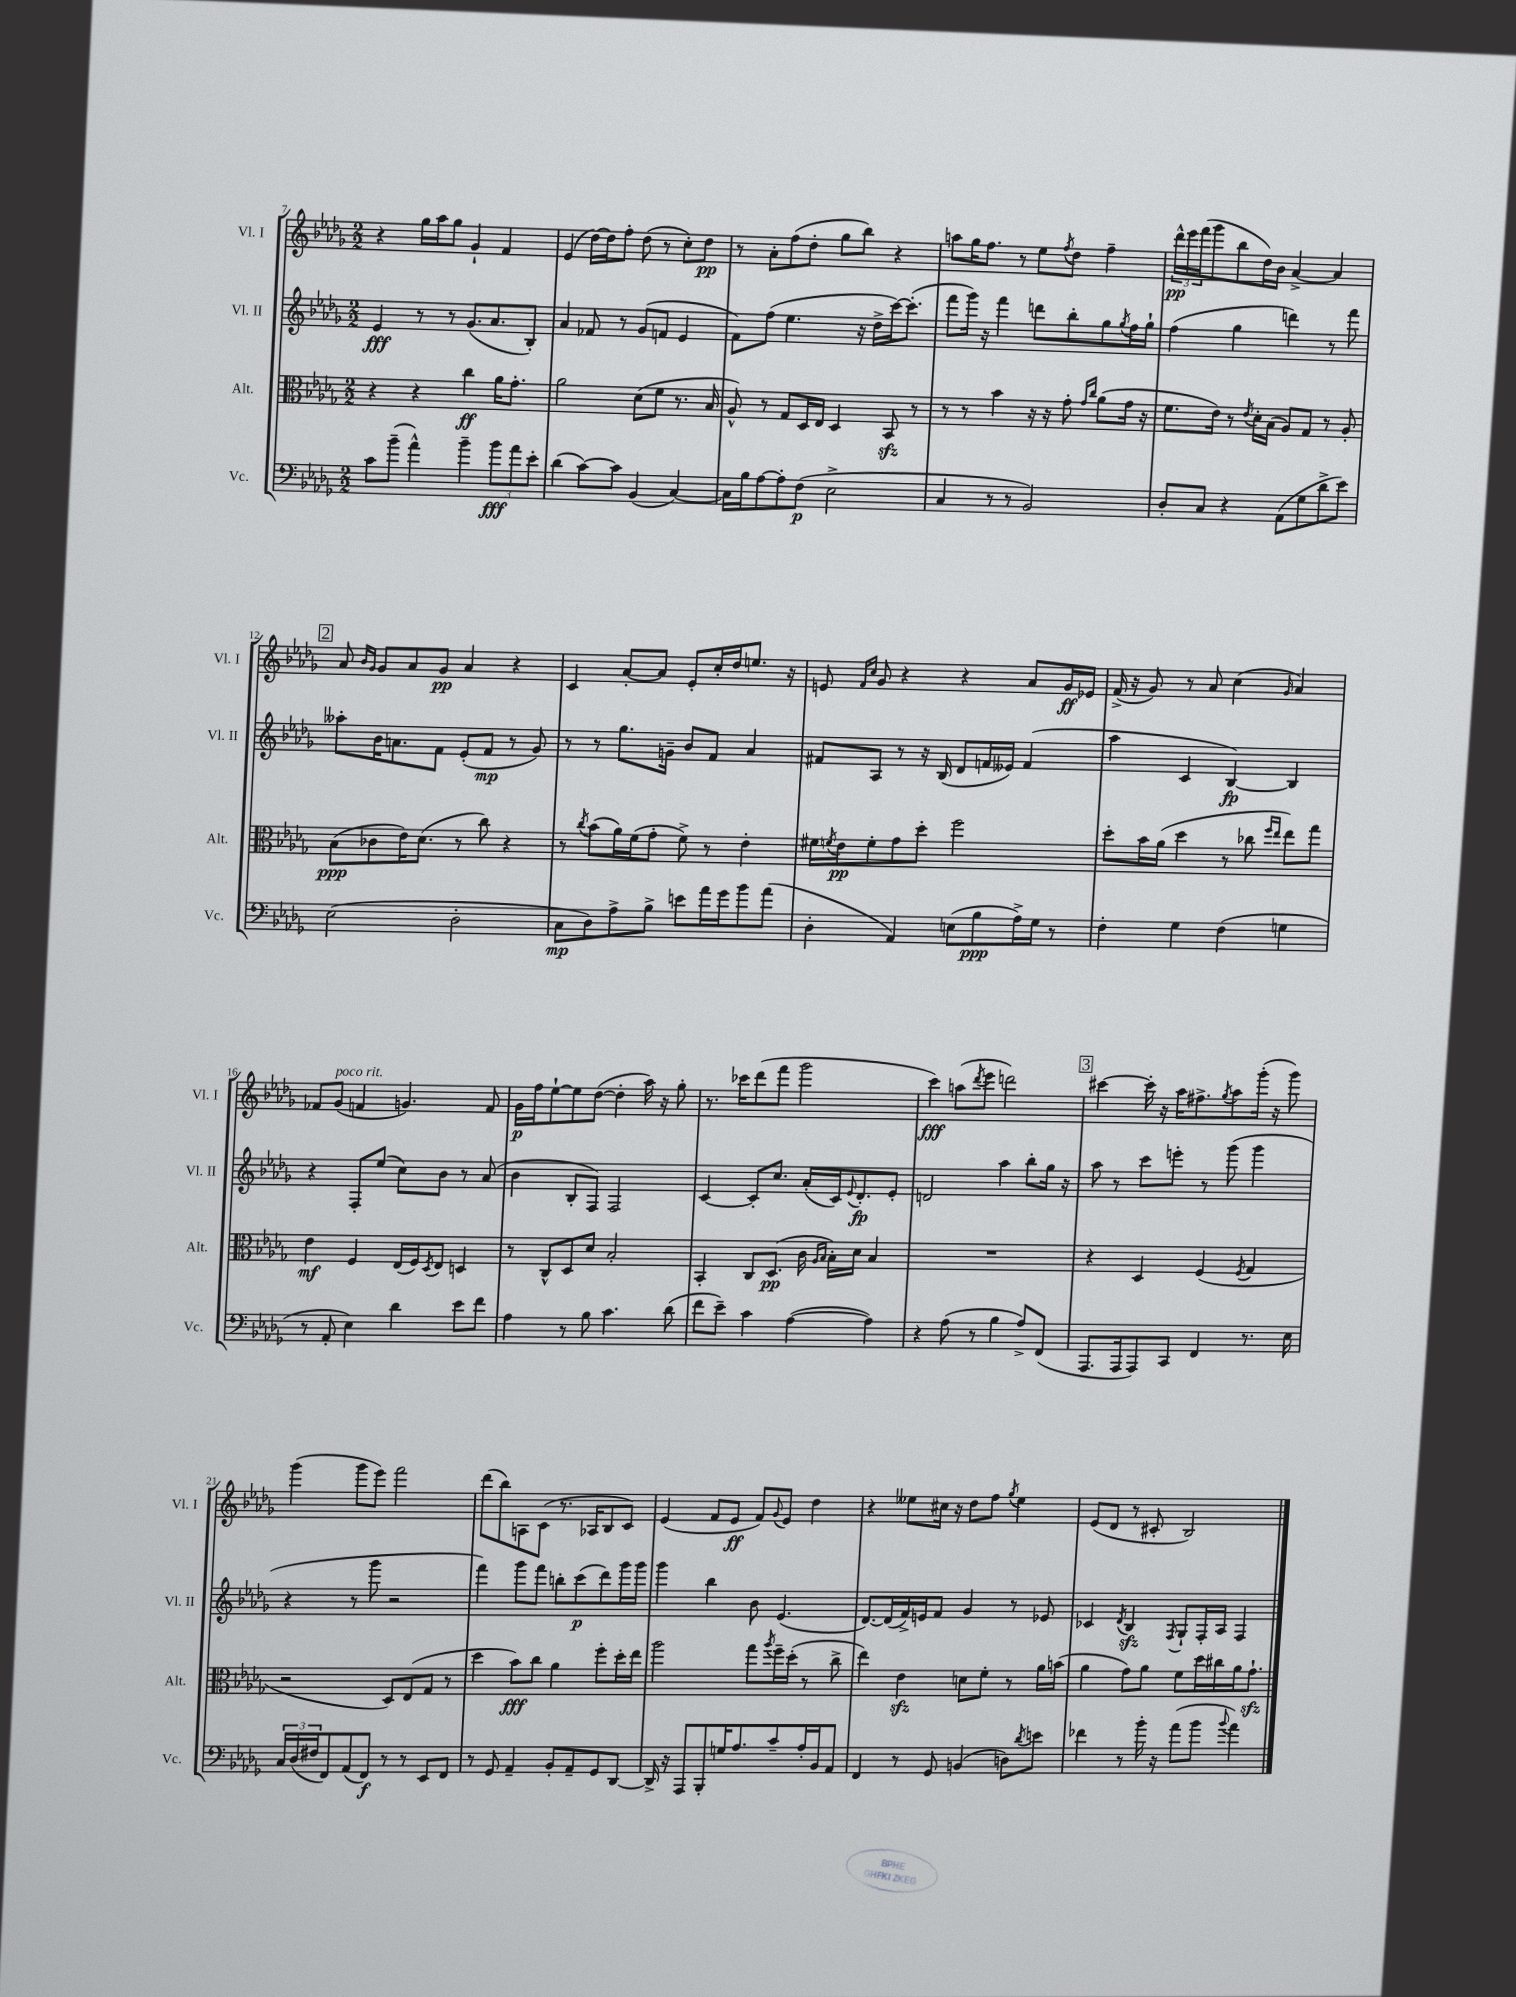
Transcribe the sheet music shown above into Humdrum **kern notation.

**kern	**dynam	**kern	**dynam	**kern	**dynam	**kern	**dynam
*part4	*part4	*part3	*part3	*part2	*part2	*part1	*part1
*staff4	*staff4	*staff3	*staff3	*staff2	*staff2	*staff1	*staff1
*I"Vc.	*	*I"Alt.	*	*I"Vl. II	*	*I"Vl. I	*
*I'Vc.	*	*I'Alt.	*	*I'Vl. II	*	*I'Vl. I	*
*clefF4	*	*clefC3	*	*clefG2	*	*clefG2	*
*k[b-e-a-d-g-]	*	*k[b-e-a-d-g-]	*	*k[b-e-a-d-g-]	*	*k[b-e-a-d-g-]	*
*M2/2	*	*M2/2	*	*M2/2	*	*M2/2	*
=7	=7	=7	=7	=7	=7	=7	=7
8c\L	.	4r	.	4e-/	fff	4r	.
(8b-~\J	.	.	.	.	.	.	.
4a-^^\)	.	4r	.	8r	.	16gg-\LL	.
.	.	.	.	.	.	16aa-\J	.
.	.	.	.	8r	.	8gg-\J	.
4b-~\	.	4cc\	ff	(8.g-/L	.	4g-`/	.
.	.	.	.	8.a-/	.	.	.
12b-\L	fff	16a-\KL	.	.	.	4f/	.
.	.	8.g-'\J	.	.	.	.	.
12a-\	.	.	.	.	.	.	.
.	.	.	.	8B-'/J)	.	.	.
12e-'\J	.	.	.	.	.	.	.
=8	=8	=8	=8	=8	=8	=8	=8
(4d-\	.	2a-\	.	4a-/	.	(4e-/	.
[8c\L)	.	.	.	8f-X/	.	[16dd-\LL)	.
.	.	.	.	.	.	16dd-\J]	.
8c\J]	.	.	.	8r	.	8ff'\J	.
(4BB-/	.	(8d-\L	.	(8g-/L	.	(8dd-\	.
.	.	8f\J	.	8fn/J	.	8r	.
[4C/)	.	8.r	.	4e-/	.	8cc'\L)	.
.	.	.	.	.	.	8dd-\J	pp
.	.	16B-/	.	.	.	.	.
=9	=9	=9	=9	=9	=9	=9	=9
16C\LL]	.	8A-^^/)	.	8f\L)	.	8r	.
16B-\J	.	.	.	.	.	.	.
[8A-\	.	8r	.	(8ff\J	.	8a-'\L	.
8A-'\]	.	8G-/L	.	4.ee-\	.	(8ff\	.
(8F\J	p	16D-/L	.	.	.	8dd-'\J	.
.	.	16E-/JJ	.	.	.	.	.
2E-^\	.	4D-/	.	.	.	8gg-\L	.
.	.	.	.	16r	.	8bb-\J)	.
.	.	.	.	16dd-^\LL	.	.	.
.	.	8BB-zz/	.	[16ccc\J)	.	4r	.
.	.	.	.	(8.ccc'\J]	.	.	.
.	.	8r	.	.	.	.	.
=10	=10	=10	=10	=10	=10	=10	=10
4C/	.	8r	.	8fff\L	.	8aan\L	.
.	.	8r	.	16ggg-\Jk)	.	16gg-\K	.
.	.	.	.	16r	.	8.ff\J	.
8r	.	4b-\	.	4fff\	.	.	.
8r	.	.	.	.	.	8r	.
2BB-/)	.	16r	.	8dddn\L	.	8ee-\L	.
.	.	16r	.	.	.	.	.
.	.	.	.	.	.	8qff/	.
.	.	8g-'\	.	8bb-'\	.	8dd-\J	.
.	.	16qqg-/LL	.	.	.	.	.
.	.	16qqcc/JJ	.	.	.	.	.
.	.	(8a-\L	.	8gg-\	.	4ff~\	.
.	.	.	.	8qgg-/	.	.	.
.	.	16g-\Jk	.	16ff\L	.	.	.
.	.	16r	.	16gg-`\JJ	.	.	.
=11	=11	=11	=11	=11	=11	=11	=11
8D-'/L	.	8.f\L	.	(4ff\	.	24ddd-^^\LL	pp
.	.	.	.	.	.	24eee-\	.
.	.	.	.	.	.	(24fff\J	.
8C/J	.	.	.	.	.	8ggg-\	.
.	.	16e-\Jk)	.	.	.	.	.
4r	.	8r	.	4gg-\	.	8bb-\	.
.	.	8qe-/	.	.	.	.	.
.	.	16d-'\LL	.	.	.	16dd-\L)	.
.	.	(16B-\JJ	.	.	.	16b-\JJ	.
(8AA-\L	.	8A-/L)	.	4dddn\)	.	[4a-^/	.
8G-\	.	8G-/J	.	.	.	.	.
8d-^\	.	8r	.	8r	.	4a-/]	.
8e-\J)	.	8A-'/	.	8fff\	.	.	.
!!LO:LB:g=z
!!LO:REH:place=s1:t=2
=12	=12	=12	=12	=12	=12	=12	=12
(2E-\	.	(8B-\L	ppp	8aa--X'\L	.	8a-/	.
.	.	.	.	.	.	16qqb-/LL	.
.	.	.	.	.	.	16qqg-/JJ	.
.	.	8c-X\	.	16b-\K	.	8g-/L	.
.	.	.	.	8.an\	.	.	.
.	.	16e-\K)	.	.	.	8a-/	.
.	.	(8.d-\J	.	.	.	.	.
.	.	.	.	8f\J	.	8g-/J	pp
2D-'\	.	8r	.	(8e-'/L	.	4a-/	.
.	.	8cc\)	.	8f/J	mp	.	.
.	.	4r	.	8r	.	4r	.
.	.	.	.	8g-/)	.	.	.
=13	=13	=13	=13	=13	=13	=13	=13
8C\L	mp	8r	.	8r	.	4c/	.
.	.	8qcc/	.	.	.	.	.
8D-\)	.	(8b-\L	.	8r	.	.	.
8A-^\	.	16a-\L)	.	8.gg-\L	.	[8a-'/L	.
.	.	(16f\J	.	.	.	.	.
8B-^\J	.	8g-'\J	.	.	.	8a-/J]	.
.	.	.	.	16gn~\Jk	.	.	.
8en\L	.	8f^\)	.	8b-/L	.	8e-'/L	.
16a-\L	.	8r	.	8f/J	.	16cc'/L	.
16g-\J	.	.	.	.	.	16dd-/J	.
8b-\	.	4e-'\	.	4a-/	.	8.een/J	.
(8a-\J	.	.	.	.	.	.	.
.	.	.	.	.	.	16r	.
=14	=14	=14	=14	=14	=14	=14	=14
4D-'\	.	16f#X\LL	.	8f#X/L	.	8en/	.
.	.	8qfn/	.	.	.	.	.
.	.	16e-\J	pp	.	.	.	.
.	.	.	.	.	.	16qqf/LL	.
.	.	.	.	.	.	16qqcc/JJ	.
.	.	8f'\	.	8A-/J	.	8g-/	.
4AA-/)	.	8g-\	.	8r	.	4r	.
.	.	8dd-'\J	.	16r	.	.	.
.	.	.	.	(16B-/	.	.	.
(8En\L	.	2ff\	.	8d-/L	.	4r	.
8B-\	ppp	.	.	16fn/L	.	.	.
.	.	.	.	16e--X/JJ)	.	.	.
16A-^\L)	.	.	.	(4f/	.	8a-/L	.
16G-\JJ	.	.	.	.	.	.	.
8r	.	.	.	.	.	16g-/L	ff
.	.	.	.	.	.	16e-X/JJ	.
=15	=15	=15	=15	=15	=15	=15	=15
4F'\	.	8dd-'\L	.	4aa-\	.	(16f^/	.
.	.	.	.	.	.	16r	.
.	.	16b-\L	.	.	.	8g-/)	.
.	.	(16a-\JJ	.	.	.	.	.
4G-\	.	4dd-\	.	4c/	.	8r	.
.	.	.	.	.	.	8a-/	.
(4F\	.	8r	.	[4B-/)	fp	(4cc\	.
.	.	8cc-X\	.	.	.	.	.
.	.	16qqff/LL	.	.	.	.	.
.	.	16qqee-/JJ	.	.	.	16qqg-/	.
4Gn\	.	8ee-\L)	.	4B-/]	.	4a-/)	.
.	.	8gg-\J	.	.	.	.	.
!!LO:LB:g=z
=16	=16	=16	=16	=16	=16	=16	=16
8r	.	4e-\	mf	4r	.	8f-X/L	.
!	!	!	!	!	!	!LO:TX:a:i:t=poco rit.	!
8AA-'/	.	.	.	.	.	(8g-/J	.
4E-\)	.	4F/	.	8F'/L	.	4fn/	.
.	.	.	.	(8ee-/J	.	.	.
4d-\	.	(16E-/LL	.	8cc\L)	.	4.gn/)	.
.	.	16F/J)	.	.	.	.	.
.	.	8qD-/	.	.	.	.	.
.	.	8E-/J	.	8b-\J	.	.	.
8e-\L	.	4Dn/	.	8r	.	.	.
8f\J	.	.	.	(8a-/	.	8f/	.
=17	=17	=17	=17	=17	=17	=17	=17
4A-\	.	8r	.	4b-\	.	16g-\LL	p
.	.	.	.	.	.	16ff\J	.
.	.	8C^^/L	.	.	.	[8ee-`\	.
8r	.	8D-/	.	8B-'/L	.	8ee-\]	.
8B-\	.	8d-/J	.	8F/J)	.	([8dd-\J	.
4.c\	.	2B-'/	.	2F/	.	4dd-'\]	.
.	.	.	.	.	.	16aa-\)	.
.	.	.	.	.	.	16r	.
(8d-\	.	.	.	.	.	8gg-'\	.
=18	=18	=18	=18	=18	=18	=18	=18
8f\L	.	4BB-'/	.	[4c/	.	8.r	.
8e-~\J)	.	.	.	.	.	.	.
.	.	.	.	.	.	16ccc-X\KL	.
4c\	.	8C/L	.	8c'/L]	.	(8ddd-\	.
.	.	(8.D-/J	pp	8.cc/J	.	8fff\J	.
([4A-\	.	.	.	.	.	2ggg-\	.
.	.	16c\	.	(16a-'/LL	.	.	.
.	.	16qqA-/LL	.	.	.	.	.
.	.	16qqB-/JJ	.	.	.	.	.
.	.	16B-'\LL)	.	16c/J)	.	.	.
.	.	.	.	8qqe-/	.	.	.
.	.	16d-\JJ	.	8.d-'/	fp	.	.
4A-\])	.	4B-/	.	.	.	.	.
.	.	.	.	8e-'/J	.	.	.
=19	=19	=19	=19	=19	=19	=19	=19
4r	.	1r	.	2dn/	.	4ccc\)	fff
(8A-\	.	.	.	.	.	(8aan\L	.
.	.	.	.	.	.	8qddd-/	.
8r	.	.	.	.	.	8eee-\J	.
4B-\	.	.	.	4aa-\	.	2dddn\)	.
8A-^/L)	.	.	.	8bb-'\L	.	.	.
(8FF/J	.	.	.	16gg-\Jk	.	.	.
.	.	.	.	16r	.	.	.
!!LO:REH:place=s1:t=3
=20	=20	=20	=20	=20	=20	=20	=20
8.AAA-/L	.	4r	.	8aa-\	.	[4ccc#X\	.
.	.	.	.	8r	.	.	.
16AAA-/k	.	.	.	.	.	.	.
8AAA-/)	.	4D-/	.	8ccc\L	.	16ccc#'\]	.
.	.	.	.	.	.	16r	.
8CC/J	.	.	.	8eeen'\J	.	16aa-\KL	.
.	.	.	.	.	.	8.ff#X^\	.
4FF/	.	(4F/	.	8r	.	.	.
.	.	.	.	.	.	8qgg-/	.
.	.	.	.	(8ggg-\	.	8aa-\	.
.	.	8qF/	.	.	.	.	.
8.r	.	4G-/	.	4ggg-\	.	(16ggg-'\Jk	.
.	.	.	.	.	.	16r	.
.	.	.	.	.	.	8ggg-\)	.
16E-\	.	.	.	.	.	.	.
!!LO:LB:g=z
=21	=21	=21	=21	=21	=21	=21	=21
24C/LL	.	2r	.	4r	.	(4ggg-\	.
(24D-/	.	.	.	.	.	.	.
24F#X/J	.	.	.	.	.	.	.
8FF/)	.	.	.	.	.	.	.
(8AA-/	.	.	.	8r	.	8ggg-\L	.
8FF/J)	f	.	.	8ggg-\	.	8eee-\J)	.
8r	.	8D-/L)	.	2r	.	2fff\	.
8r	.	(8E-/	.	.	.	.	.
8EE-/L	.	8G-/J	.	.	.	.	.
8FF/J	.	8r	.	.	.	.	.
=22	=22	=22	=22	=22	=22	=22	=22
8r	.	4dd-\	.	4fff\)	.	(8ddd-\L	.
8GG-/	.	.	.	.	.	8bb-\)	.
4AA-~/	.	8b-\L)	fff	8ggg-\L	.	8An\	.
.	.	8cc\J	.	8fff\J	.	(8c\J	.
8BB-'/L	.	4a-\	.	8bbn'\L	.	8.r	.
8AA-~/	.	.	.	(8ccc\	p	.	.
.	.	.	.	.	.	16A-X/KL	.
8GG-/	.	8ff'\L	.	8ddd-\)	.	8B-/	.
[8DD-/J	.	16dd-'\L	.	16ggg-\L	.	8c/J)	.
.	.	16ee-\JJ	.	16ggg-\JJ	.	.	.
=23	=23	=23	=23	=23	=23	=23	=23
16DD-^/]	.	2aa-\	.	4ggg-\	.	(4e-/	.
16r	.	.	.	.	.	.	.
8AAA-/L	.	.	.	.	.	.	.
8BBB-'/	.	.	.	4bb-\	.	8f/L	.
16Gn/K	.	.	.	.	.	8e-/J	ff
8.A-/	.	.	.	.	.	.	.
.	.	8gg-\L	.	8b-\	.	8f/L)	.
.	.	8qaa-/	.	.	.	8qqg-/	.
8c~/	.	16ff~\L	.	(4.e-/	.	8e-/J	.
.	.	(16dd-'\JJ	.	.	.	.	.
16A-'/L	.	8r	.	.	.	4dd-\	.
16BB-/J	.	.	.	.	.	.	.
8AA-/J	.	8cc^\	.	.	.	.	.
=24	=24	=24	=24	=24	=24	=24	=24
4FF/	.	4ee-\)	.	[8.d-/L)	.	4r	.
.	.	.	.	(16d-/L]	.	.	.
8r	.	4e-zz\	.	16f^/)	.	8ee--X\L	.
.	.	.	.	16en/J	.	.	.
8GG-/	.	.	.	8f/J	.	16cc#X\Jk	.
.	.	.	.	.	.	16r	.
(4BBn/	.	8dn\L	.	4g-/	.	8dd-\L	.
.	.	8f'\J	.	.	.	8ff\J	.
.	.	.	.	.	.	8qgg-/	.
8Dn\L)	.	8r	.	8r	.	4ee--\	.
8qd-/	.	.	.	.	.	.	.
8en\J	.	16a-\LL	.	8e-X/	.	.	.
.	.	(16bn\JJ	.	.	.	.	.
=25	=25	=25	=25	=25	=25	=25	=25
4f-X\	.	4a-\	.	4c-X/	.	(8e-/L	.
.	.	.	.	.	.	8d-/J	.
.	.	.	.	8qd-/	.	.	.
8r	.	8g-\L)	.	4B-zz/	.	8r	.
16b-'\	.	8a-\J	.	.	.	8c#X'/	.
16r	.	.	.	.	.	.	.
.	.	.	.	8qF/	.	.	.
(8a-\L	.	8f\L	.	8G-`/L	.	2B-/)	.
8b-\J	.	16dd-\L	.	16F'/L	.	.	.
.	.	16cc#X\	.	16A-/JJ	.	.	.
8qqb-/	.	.	.	.	.	.	.
4a-\)	.	16a-\J	.	4F/	.	.	.
.	.	8.g-zz`\J	.	.	.	.	.
==	==	==	==	==	==	==	==
*-	*-	*-	*-	*-	*-	*-	*-
